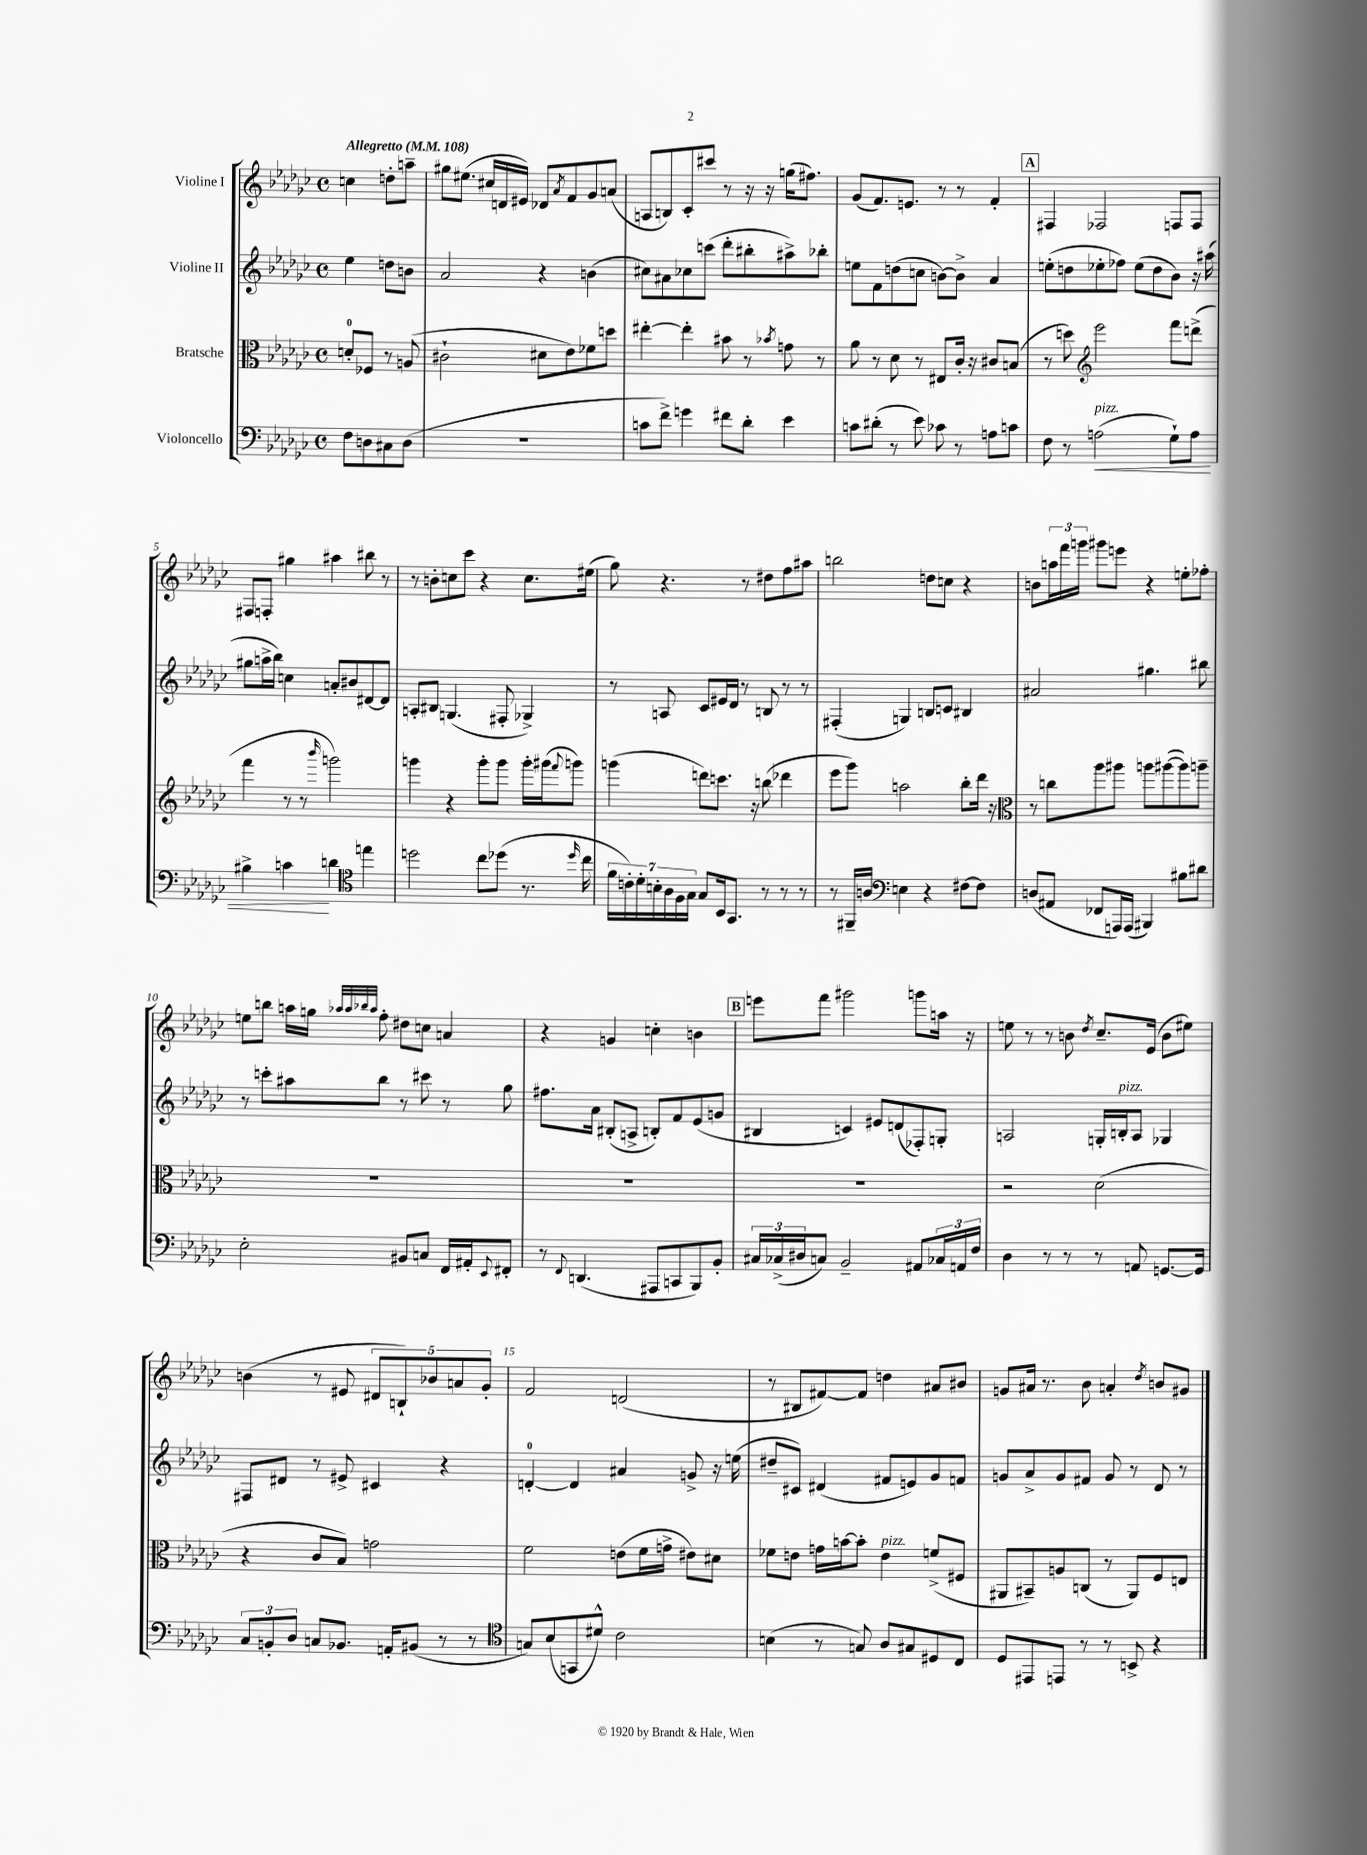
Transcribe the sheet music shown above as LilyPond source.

<<
\new StaffGroup <<
\new Staff = "s0" \with { instrumentName = "Violine I" } {
    \clef treble \key ges \major \defaultTimeSignature \time 4/4 \partial 2 \tempo "Allegretto" 4 = 108
    c''4 d''8-. a''8-- |
    gis''8 eis''8.( cis''16 d'16 eis'16) des'8 \acciaccatura { aes'8 } f'8 ges'8 a'8( |
    a8 b8) ces'8-. cis'''8 r8 r16 r16 g''16( fis''8.) |
    ges'8( f'8.) e'8. r8 r8 f'4-. |
    \mark \markup { \box "A" } fis4 fes2 f8 f8 |
    fis8 f8-. gis''4 ais''4 bis''8 r8 |
    r8 b'8-. c''8 ces'''8 r4 c''8. eis''16( |
    ges''8) r4. r8 dis''8 f''8 ais''8 |
    b''2 d''8 c''8 r4 |
    b'8 \tuplet 3/2 { a''16 f'''16 g'''16 } gis'''8 e'''8 r4 e''8-. fes''8-. |
    e''8 b''8 a''16 g''16 \grace { aes''32 aes''32 bes''32 aes''32 } f''8-. dis''8 c''8 a'4 |
    r4 g'4 c''4-. b'4 |
    \mark \markup { \box "B" } e'''8 f'''8 gis'''2 g'''8 a''16 r16 |
    e''8 r8 r8 b'8 \acciaccatura { des''8 } ces''8.-- ees'16( b'8 eis''8) |
    b'4( r8 eis'8 \tuplet 5/4 { dis'8 b8-!) bes'8 a'8 ges'8-. } |
    f'2 d'2( |
    r8 bis8 fis'8~) fis'8 d''4 ais'8 bis'8 |
    g'8 ais'16 r8. bes'8 a'4-. \acciaccatura { des''8 } b'8 gis'8 \bar "|." |
}
\new Staff = "s1" \with { instrumentName = "Violine II" } {
    \clef treble \key ges \major \defaultTimeSignature \time 4/4 \partial 2
    ees''4 d''8 b'8 |
    aes'2 r4 b'4( |
    cis''8) ais'8 ces''8 c'''8( des'''8-. bis''8-. ais''8->) bes''8-. |
    e''8 f'8 d''8( c''8 b'8~) b'8-> aes'4 |
    \mark \markup { \box "A" } e''8-.( d''8 ees''8-. fes''8) ees''8( d''8 bes'8) r16 ais''16( |
    gis''8 a''16-> bes''16) c''4 a'8-. bis'8 dis'8~ dis'8 |
    a8-. bis8 g4.( fis8-. ges4->) |
    r8 a8 ces'8 eis'16 des'16 r8 b8 r8 r8 |
    fis4-.( g4) b8 c'8 bis4 |
    ais'2 gis''4. bis''8 |
    r8 c'''8-. ais''8 bes''8 r8 cis'''8 r8 ges''8 |
    fis''8. aes'16 bis8-.( a8-> b8-.) f'8 ees'8( g'8 |
    \mark \markup { \box "B" } bis4 c'4) eis'8 d'8( fes8-.) g8-. |
    a2 g16-. b16-.^\markup { \italic "pizz." } a8 ges4 |
    fis8 dis'8 r8 eis'8-> cis'4 r4 |
    d'4-0~-. d'4 ais'4 g'8-> r16 e''16( |
    dis''8-- cis'8) dis'4( fis'8 e'8) ges'8 f'8 |
    g'8 aes'8-> g'8 fis'8 g'8 r8 des'8 r8 \bar "|." |
}
\new Staff = "s2" \with { instrumentName = "Bratsche" } {
    \clef alto \key ges \major \defaultTimeSignature \time 4/4 \partial 2
    d'8-0-. fes8 r8 a8( |
    cis'2-! dis'8 ees'8) fes'8 d''8 |
    eis''4~-. eis''4-. bis'8 r8 \acciaccatura { bes'8 } g'8 r8 |
    aes'8 r8 des'8 r8 eis8 ces'16-. r16 cis'8 b8( |
    \mark \markup { \box "A" } r8 d''8) \clef treble ees'''2 f'''8 d'''8->( |
    f'''4 r8 r8 \grace { bes'''16 } g'''2) |
    g'''4 r4 g'''8-. g'''8 g'''16-. gis'''16( \appoggiatura { f'''8 } g'''8) |
    g'''4( d'''8) c'''8. r16 b''8( des'''4 |
    ees'''8 ges'''8) a''2 bes''8-. des'''16 r16 |
    \clef alto r8 c''8 aes''8 ais''8 a''8 ais''8~( ais''8) a''8-- |
    R1 |
    R1 |
    \mark \markup { \box "B" } R1 |
    r2 des'2( |
    r4 ces'8 bes8) g'2 |
    f'2 e'8( f'16 g'16-> eis'8) dis'8 |
    fes'8 e'8 g'16 b'16~ b'8-. e'4^\markup { \italic "pizz." } f'8->( fis8 |
    ais,8 bis,8--) a8 c8( r8 ais,8) f8 e8 \bar "|." |
}
\new Staff = "s3" \with { instrumentName = "Violoncello" } {
    \clef bass \key ges \major \defaultTimeSignature \time 4/4 \partial 2
    f8 d8 cis8 d8( |
    R1 |
    c'8 f'8->) g'4 fis'8 des'8-. ees'4 |
    c'8 dis'8-.( r8 ees'8) ces'8 r8 a8 c'8 |
    \mark \markup { \box "A" } f8 r8 a2\<^\markup { \italic "pizz." }( ges8-!) a8 |
    bis4-> c'4\! d'4 \clef tenor e''4 |
    d''2 ces''8 des''8( r8. \grace { des''16 } ces''16 |
    \tuplet 7/4 { f'16 c'16-.) des'16-. b16-. aes16 f16 ges16 } ges8 bes,16 ges,8. r8 r8 r8 |
    r8 fis,16-- a16 \clef bass e4 r4 fis8~ fis8 |
    d8( ais,8 fes,8 a,,16) a,,16( bis,,4) bis8 dis'8 |
    ees2-. bis,8 c8 f,16 ais,16-. \appoggiatura { ees,8 } fis,8-. |
    r8 \appoggiatura { f,8 } d,4.( ais,,8 c,8 bes,,8) bes,8-. |
    \mark \markup { \box "B" } \tuplet 3/2 { cis16 ces16->( dis16 } c8) bes,2-- ais,8 \tuplet 3/2 { ces16 a,16 f16 } |
    des4 r8 r8 r8 a,8 g,8.~ g,16 |
    \tuplet 3/2 { ces8 b,8-. des8 } c8 bes,8. a,16-. bis,8( r8 r8 |
    \clef tenor g8) bes8( g,8 dis'8-^) ces'2 |
    b4( r8 g8) aes8 gis8 dis8 ces8 |
    des8 eis,8 e,8 r8 r8 b,8-> r4 \bar "|." |
}
>>
>>
\layout { \context { \Score \override BarNumber.break-visibility = ##(#f #t #t) barNumberVisibility = #(every-nth-bar-number-visible 5) } }
